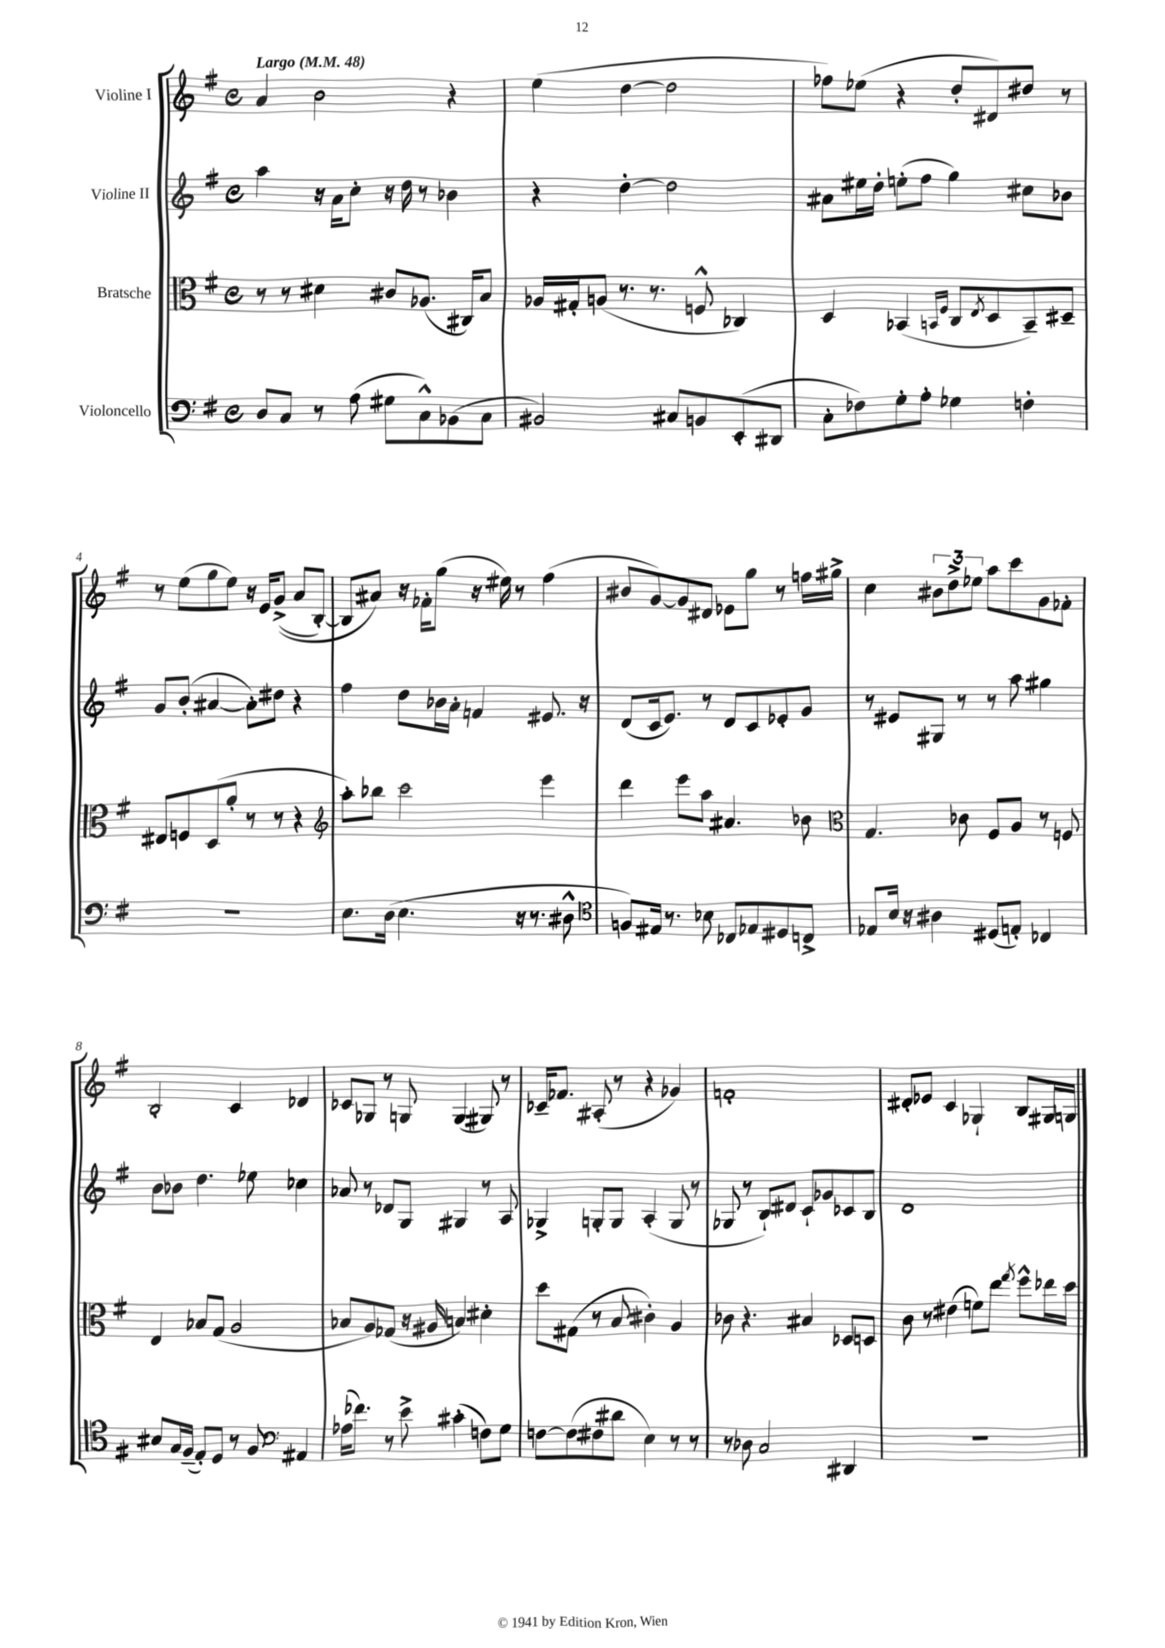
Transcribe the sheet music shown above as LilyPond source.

<<
\new StaffGroup <<
\new Staff = "s0" \with { instrumentName = "Violine I" } {
    \clef treble \key g \major \defaultTimeSignature \time 4/4 \tempo "Largo" 4 = 48
    a'4 b'2 r4 |
    e''4( d''4~ d''2 |
    fes''8) ees''8( r4 d''8-. dis'8) dis''8 r8 |
    r8 e''8( g''8 e''8) r16 e'16 g'8->(\( a'8 b8~-.) |
    b8 ais'8\) r16 fes'16-. g''8( r16 eis''16) r8 fis''4( |
    bis'8 g'8~) g'8 dis'8 ees'8 g''8 r8 f''16 gis''16-> |
    c''4 \tuplet 3/2 { bis'8 d''8-> ees''8 } a''8 c'''8 g'8 fes'8-. |
    b2-. c'4 des'4 |
    ces'8 ges8 r8 g8 g4( gis8) r8 |
    ces'16-- fes'8. ais8-.( r8 r4 ges'4) |
    f'1-. |
    dis'8-. ees'8 c'4 ges4-! b8 gis16 g16 \bar "|." |
}
\new Staff = "s1" \with { instrumentName = "Violine II" } {
    \clef treble \key g \major \defaultTimeSignature \time 4/4
    a''4 r16 a'16 c''8-. r16 d''16 r8 bes'4 |
    r4 d''4~-. d''2 |
    ais'8 eis''16 d''16-. e''8-.( fis''8 g''4) cis''8 bes'8 |
    g'8 b'8-.( ais'4~ ais'8-.) dis''8 r4 |
    fis''4 d''8 bes'16 a'16-. f'4 eis'8. r16 |
    d'8( c'16 e'8.) r8 d'8 c'8 ees'8-. g'8 |
    r8 eis'8 gis8 r8 r8 a''8 gis''4 |
    b'8 bes'8 d''4. ees''8 ces''4 |
    aes'8 r8 des'8 g8 gis4 r8 a8 |
    ges4-> g8-. g8 a4-.( g8 r8 |
    ges8 r8 b8-!) dis'8 c'8-! ges'8 ces'8 b8 |
    d'1 \bar "|." |
}
\new Staff = "s2" \with { instrumentName = "Bratsche" } {
    \clef alto \key g \major \defaultTimeSignature \time 4/4
    r8 r8 dis'4 cis'8 aes8.( cis16) b8 |
    aes16 gis16-. a8( r8. r8. f8-^ ces4) |
    d4 bes,4( \grace { b,16 fis16 } c8 \acciaccatura { e8 } d8 b,8--) dis8-- |
    eis8 f8 d8( a'8-. r8 r8 r4 |
    \clef treble a''8-.) bes''8 c'''2 e'''4 |
    d'''4 e'''8 a''8 ais'4. bes'8 |
    \clef alto g4. ces'8 fis8 a8 r8 f8 |
    e4 bes8 g8( a2 |
    bes8 a8) ges8( r16 ais16 b4) dis'4-. |
    d''8 gis8( r8 b8 cis'4-.) a4 |
    ces'8 r4. bis4 des8 d8 |
    c'8 r8 eis'4( f'8) e''8 \acciaccatura { g''8 } fis''8-^ ees''16 d''16 \bar "|." |
}
\new Staff = "s3" \with { instrumentName = "Violoncello" } {
    \clef bass \key g \major \defaultTimeSignature \time 4/4
    d8 c8 r8 a8( gis8 c8-^) bes,8( c8 |
    bis,2) cis8 b,8 e,8-.( dis,8 |
    c8-. fes8) g8-. a8-. ges4 f4-. |
    R1 |
    e8. d16( e4. r16 r8. dis8-^ |
    \clef tenor f8) eis16 r8. bes8 ces8 ees8 dis8 c8-> |
    ees8 b16 r16 ais4 dis8( e8-.) ces4 |
    bis8 g16 fis16--( e8-.) d8 r8 fis8 \clef bass ais,4 |
    aes16( fes'8.) r8 e'8-> cis'4-.( f8) g8 |
    f8~ f8( fis8 dis'8 e4) r8 r8 |
    r8 des8 c2 dis,4 |
    r1 \bar "|." |
}
>>
>>
